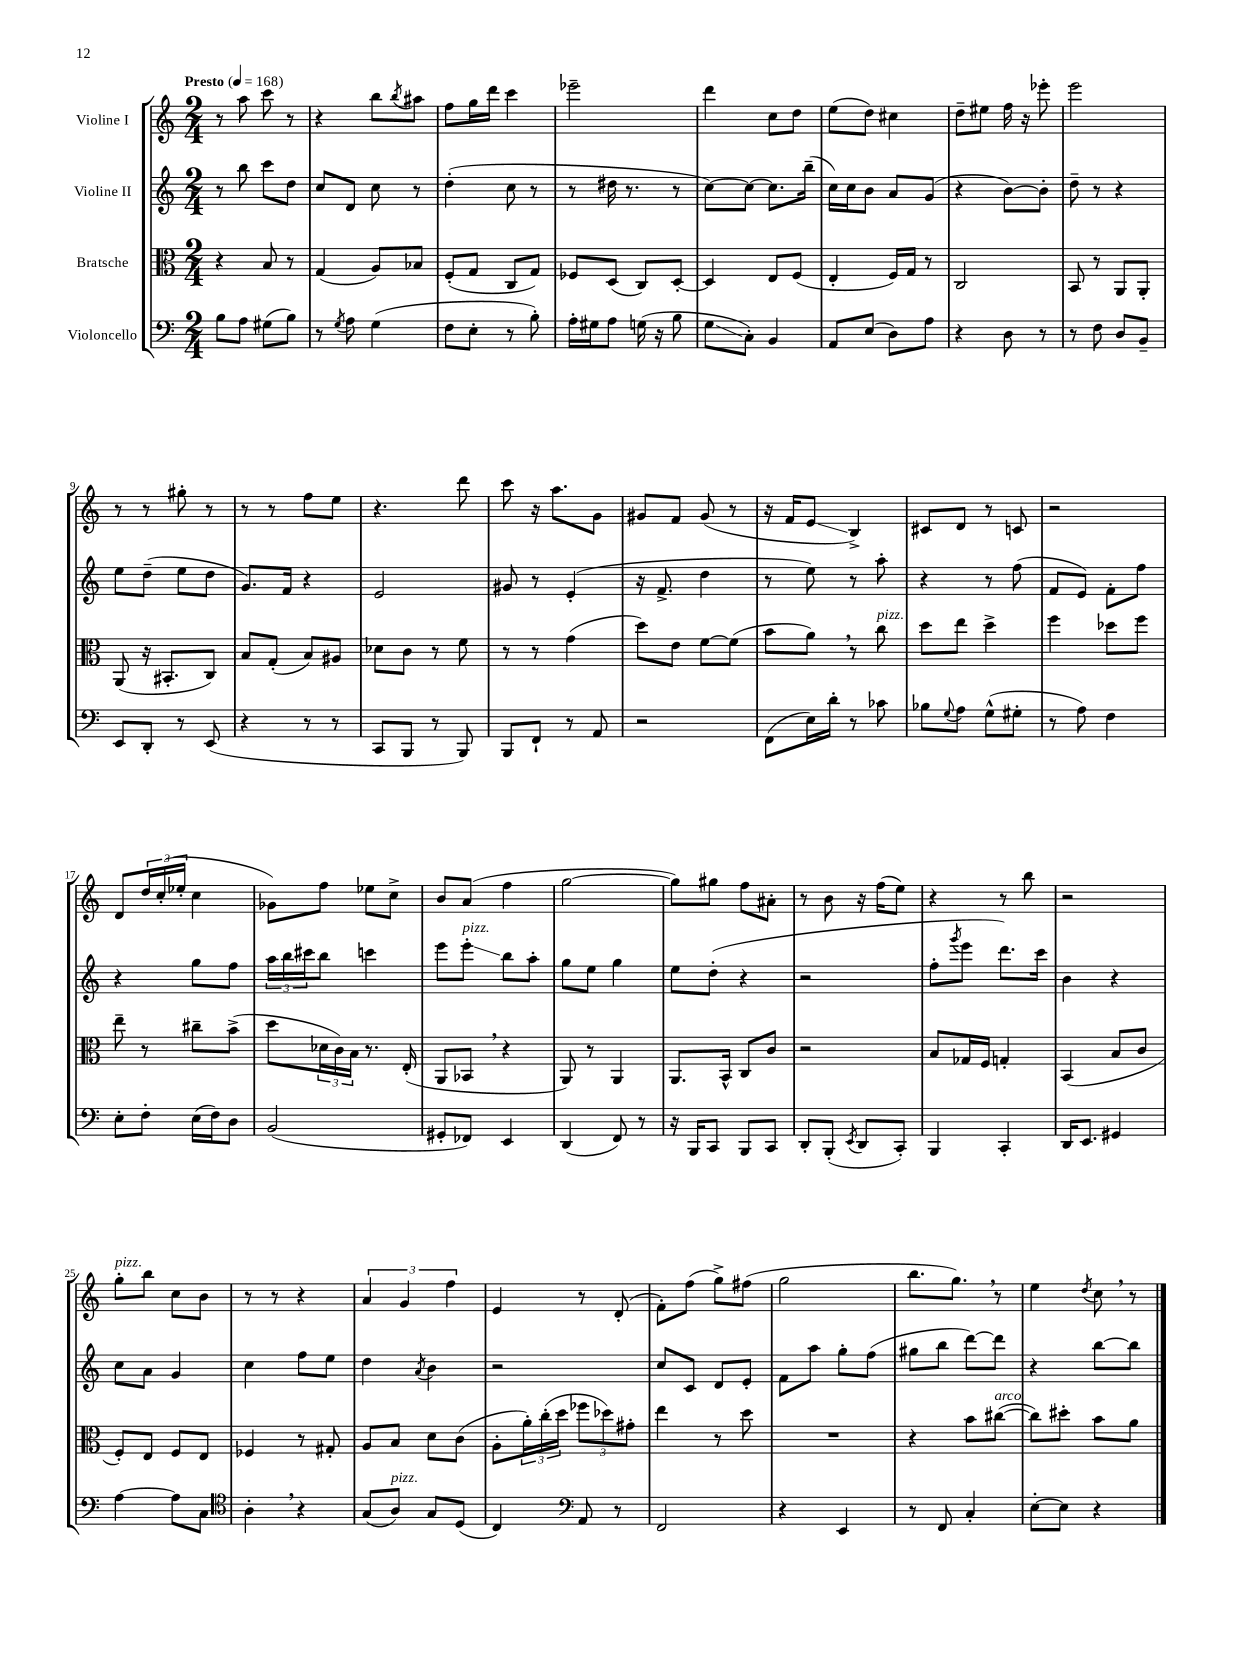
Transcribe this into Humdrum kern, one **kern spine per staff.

**kern	**kern	**kern	**kern
*staff4	*staff3	*staff2	*staff1
*clefF4	*clefC3	*clefG2	*clefG2
*k[]	*k[]	*k[]	*k[]
*M2/4	*M2/4	*M2/4	*M2/4
*MM168	*MM168	*MM168	*MM168
8B	4r	8r	8r
8A	.	8bb	8aa
(8G#	8B	8ccc	8ccc
8B)	8r	8dd	8r
=	=	=	=
8r	(4G	8cc	4r
8qG	.	.	.
8A	.	8d	.
(4G	8A)	8cc	8bb
.	.	.	8qbb
.	8B-	8r	8aa#
=	=	=	=
8F	(8F'	(4dd'	8ff
8E'	8G	.	16gg
.	.	.	16ddd
8r	8C	8cc	4ccc
8B')	8G)	8r	.
=	=	=	=
16A'	8F-	8r	2eee-~
16G#	.	.	.
8A	(8D	16dd#	.
.	.	8.r	.
(16G	8C)	.	.
16r	.	.	.
8B	[8D'	8r	.
=	=	=	=
8G	4D]	[8cc)	4ddd
8C')	.	8cc_	.
4BB	8E	8.cc]	8cc
.	(8F	.	8dd
.	.	(16bb~	.
=	=	=	=
8AA	4E'	16cc)	(8ee
.	.	16cc	.
(8E	.	8b	8dd)
8D)	16F)	8a	4cc#
.	16G	.	.
8A	8r	(8g	.
=	=	=	=
4r	2C	4r	8dd~
.	.	.	8ee#
8D	.	[8b)	16ff
.	.	.	16r
8r	.	8b']	8eee-'
=	=	=	=
8r	8BB	8dd~	2eee
8F	8r	8r	.
8D	8AA	4r	.
8BB~	8AA'	.	.
=	=	=	=
8EE	(8AA	8ee	8r
8DD'	16r	(8dd~	8r
.	8.BB#'	.	.
8r	.	8ee	8gg#'
(8EE	8C)	8dd	8r
=	=	=	=
4r	8B	8.g)	8r
.	(8G'	.	8r
.	.	16f	.
8r	8B)	4r	8ff
8r	8A#	.	8ee
=	=	=	=
8CC	8d-	2e	4.r
8BBB	8c	.	.
8r	8r	.	.
8BBB)	8f	.	8ddd
=	=	=	=
8BBB	8r	8g#	8ccc
8FF`	8r	8r	16r
.	.	.	8.aa
8r	(4g	(4e'	.
8AA	.	.	8g
=	=	=	=
2r	8dd)	16r	8g#
.	.	8.f^	.
.	8e	.	8f
.	[8f	4dd	(8g#
.	(8f]	.	8r
=	=	=	=
(8FF	8b	8r	16r
.	.	.	16f
16E)	8a)	8ee)	8e
16d'	.	.	.
8r	8r	8r	4B^)
8c-	8cc	8aa'	.
=	=	=	=
8B-	8dd	4r	8c#
8qqG	.	.	.
8A	8ee	.	8d
(8G^^	4dd^	8r	8r
8G#'	.	(8ff	8c
=	=	=	=
8r	4ff	8f	2r
8A)	.	8e)	.
4F	8dd-	8f'	.
.	8ff	8ff	.
=	=	=	=
8E'	8ee~	4r	8d
8F'	8r	.	24dd
.	.	.	(24cc'
.	.	.	24ee-'
(16E	8cc#~	8gg	4cc
16F)	.	.	.
8D	(8b^	8ff	.
=	=	=	=
(2BB	8dd	24aa	8g-)
.	.	24bb	.
.	.	24ccc#	.
.	24d-	8bb	8ff
.	24c)	.	.
.	24B	.	.
.	8.r	4ccc	8ee-
.	.	.	8cc^
.	(16E'	.	.
=	=	=	=
8GG#'	8AA	8eee	8b
8FF-)	8BB-	8eee'	(8a
4EE	4r	8bb	4ff
.	.	8aa'	.
=	=	=	=
(4DD	8AA)	8gg	[2gg
.	8r	8ee	.
8FF)	4AA	4gg	.
8r	.	.	.
=	=	=	=
16r	8.AA	8ee	8gg])
16BBB	.	.	.
8CC	.	(8dd'	8gg#
.	16BB^^	.	.
8BBB	8C	4r	8ff
8CC	8c	.	8a#'
=	=	=	=
8DD'	2r	2r	8r
(8BBB'	.	.	8b
8qEE	.	.	.
8DD	.	.	16r
.	.	.	(16ff
8CC')	.	.	8ee)
=	=	=	=
4BBB	8B	8ff'	4r
.	.	8qggg	.
.	16G-	8eee	.
.	16F	.	.
4CC'	4G'	8.ddd)	8r
.	.	.	8bb
.	.	16ccc	.
=	=	=	=
16DD	(4BB	4b	2r
8.EE	.	.	.
4GG#	8B	4r	.
.	8c	.	.
=	=	=	=
[4A	8F')	8cc	8gg'
.	8E	8a	8bb
8A]	8F	4g	8cc
8C	8E	.	8b
=	=	=	=
*clefC4	*	*	*
4A'	4F-	4cc	8r
.	.	.	8r
4r	8r	8ff	4r
.	8G#'	8ee	.
=	=	=	=
(8G	8A	4dd	6a
8A)	8B	.	.
.	.	.	6g
.	.	8qa	.
8G	8d	4b	.
.	.	.	6ff
(8D	(8c	.	.
=	=	=	=
4C)	8A'	2r	4e
.	24a')	.	.
.	(24cc'	.	.
.	24dd	.	.
*clefF4	*	*	*
8AA	12ff-	.	8r
.	12dd-)	.	.
8r	.	.	(8d'
.	12g#'	.	.
=	=	=	=
2FF	4ee	8cc	8f')
.	.	8c	(8ff
.	8r	8d	8gg^)
.	8dd	8e'	(8ff#
=	=	=	=
4r	2r	8f	2gg
.	.	8aa	.
4EE	.	8gg'	.
.	.	(8ff	.
=	=	=	=
8r	4r	8gg#	8.bb
8FF	.	8bb	.
.	.	.	8.gg)
4C'	8b	[8ddd)	.
.	([8cc#	8ddd]	8r
=	=	=	=
[8E'	8cc#])	4r	4ee
8E]	8dd#'	.	.
.	.	.	8qdd
4r	8b	[8bb	8cc
.	8a	8bb]	8r
==	==	==	==
*-	*-	*-	*-
